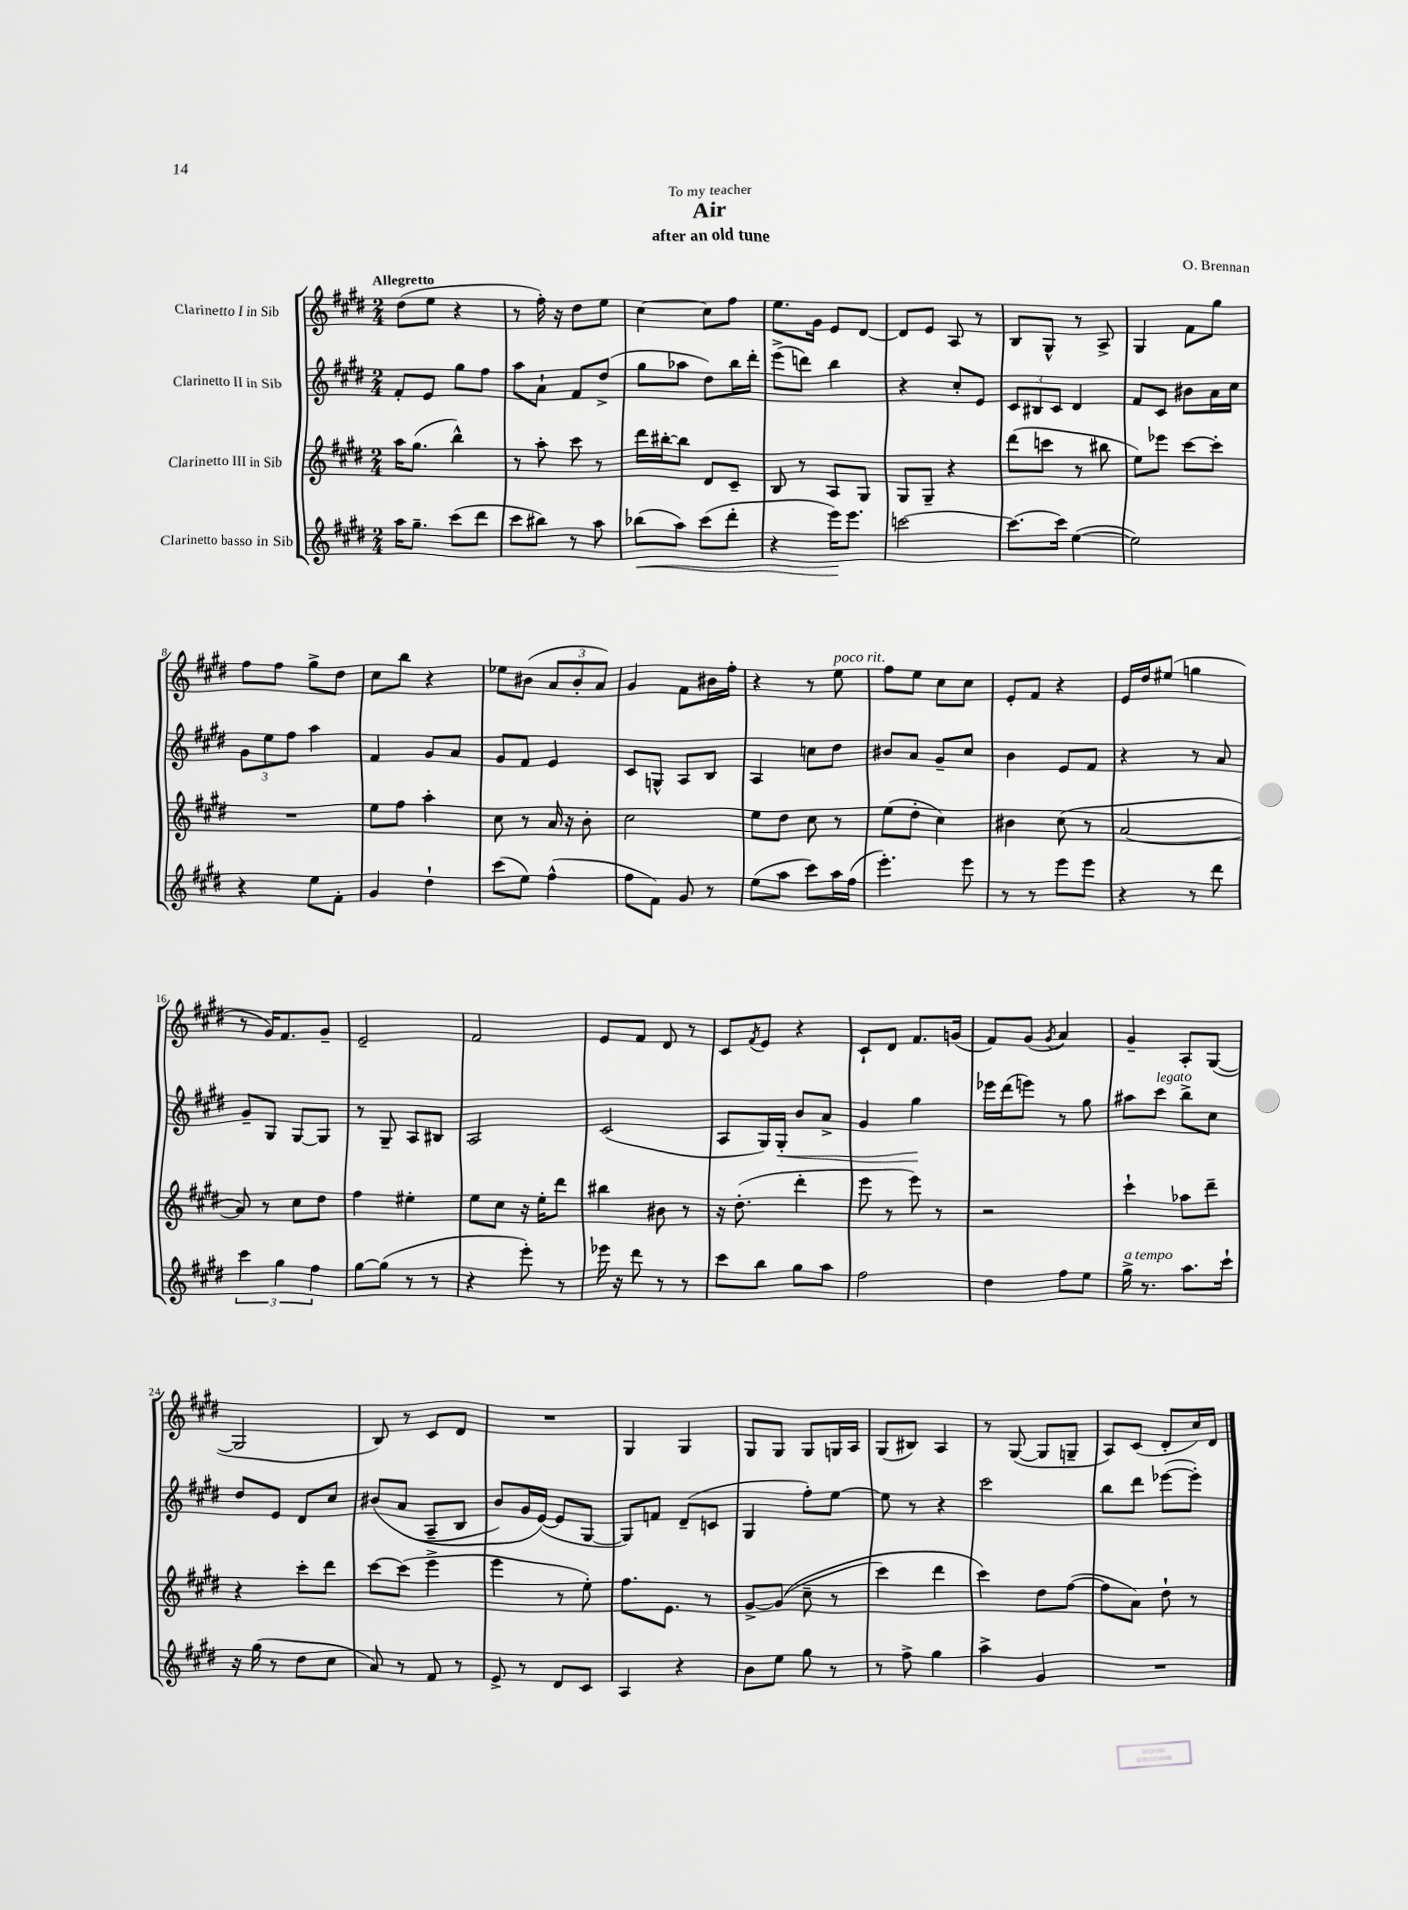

**kern	**dynam	**kern	**kern	**dynam	**kern
*part4	*part4	*part3	*part2	*part2	*part1
*staff4	*staff4	*staff3	*staff2	*staff2	*staff1
*I"Clarinetto basso in Sib	*	*I"Clarinetto III in Sib	*I"Clarinetto II in Sib	*	*I"Clarinetto I in Sib
*clefG2	*	*clefG2	*clefG2	*	*clefG2
*k[f#c#g#d#]	*	*k[f#c#g#d#]	*k[f#c#g#d#]	*	*k[f#c#g#d#]
*M2/4	*	*M2/4	*M2/4	*	*M2/4
=1	=1	=1	=1	=1	=1
!	!	!	!	!	!LO:TX:a:B:t=Allegretto
16aa\KL	.	16aa\KL	8f#'/L	.	(8dd#\L
8.gg#~\J	.	(8.gg#\J	.	.	.
.	.	.	8e/J	.	8ee\J
(8ccc#\L	.	4bb^^\)	8gg#\L	.	4r
8ddd#\J	.	.	8ff#\J	.	.
=2	=2	=2	=2	=2	=2
8ccc#\L	.	8r	8aa\L	.	8r
8bb#X\J)	.	8aa'\	8a`\J	.	16ff#'\)
.	.	.	.	.	16r
8r	.	8ccc#\	8f#/L	.	8dd#\L
8aa\	.	8r	(8dd#^/J	.	8ee\J
=3	=3	=3	=3	=3	=3
!	!LO:HP:b	!	!	!	!
(8bb-X\L	<	16ddd#\LL	8gg#\L	.	[4cc#\
.	.	[16bb#X'\J	.	.	.
8aa\J)	.	8bb#\J]	8aa-X\J	.	.
(8ccc#\L	.	8d#/L	8dd#\L)	.	8cc#\L]
8ddd#'\J	.	8c#~/J	16bb\L	.	8ff#\J
.	.	.	16ddd#'\JJ	.	.
=4	=4	=4	=4	=4	=4
4r	.	8B/	(8eee^\L	.	8.ee\L
.	.	8r	8dddn\J)	.	.
.	.	.	.	.	16g#\Jk
16eee\KL)	.	8A/L	4bb\	.	8e/L
8.eee\J	[	.	.	.	.
.	.	8G#/J	.	.	[8d#/J
=5	=5	=5	=5	=5	=5
[2cccn\	.	8G#/L	4r	.	8d#/L]
.	.	8G#~/J	.	.	8e/J
.	.	4r	8cc#'/L	.	8A/
.	.	.	8e/J	.	8r
=6	=6	=6	=6	=6	=6
8.ccc\L_	.	(8ddd#\L	12c#/L	.	8B/L
.	.	.	12B#X/	.	.
.	.	8cccn\J	.	.	8G#^^/J
.	.	.	12c#/J	.	.
16ccc\Jk]	.	.	.	.	.
([4ee\	.	8r	4d#/	.	8r
.	.	8bb#X\	.	.	8A^/
=7	=7	=7	=7	=7	=7
2ee\])	.	8ee\L)	8f#/L	.	4G#/
.	.	8eee-X\J	8c#/J	.	.
.	.	[8ccc#\L	8b#X\L	.	8f#\L
.	.	8ccc#'\J]	16a\L	.	8gg#\J
.	.	.	16cc#\JJ	.	.
!!LO:LB:g=z
=8	=8	=8	=8	=8	=8
4r	.	2r	12g#\L	.	8ff#\L
.	.	.	12ee\	.	.
.	.	.	.	.	8ff#\J
.	.	.	12ff#\J	.	.
8ee\L	.	.	4aa\	.	8gg#^\L
8f#'\J	.	.	.	.	8dd#\J
=9	=9	=9	=9	=9	=9
4g#/	.	8ee\L	4f#/	.	8cc#\L
.	.	8ff#\J	.	.	8bb\J
4dd#`\	.	4aa'\	8g#/L	.	4r
.	.	.	8a/J	.	.
=10	=10	=10	=10	=10	=10
(8ccc#\L	.	8cc#\	8g#/L	.	8ee-X\L
8ee\J)	.	8r	8f#/J	.	(8b#X\J
(4ff#^^\	.	16a/	4e/	.	12a/L
.	.	16r	.	.	.
.	.	.	.	.	12b#'/
.	.	8b'\	.	.	.
.	.	.	.	.	12a/J)
=11	=11	=11	=11	=11	=11
8ff#\L	.	2cc#\	8c#/L	.	4g#/
8f#\J)	.	.	8Gn^^/J	.	.
8g#/	.	.	8A/L	.	8f#\L
8r	.	.	8B/J	.	16b#X\L
.	.	.	.	.	16ff#'\JJ
=12	=12	=12	=12	=12	=12
(8ee\L	.	8ee\L	4A/	.	4r
8aa\J	.	8dd#\J	.	.	.
8ccc#\L)	.	8cc#\	8ccn\L	.	8r
!	!	!	!	!	!LO:TX:a:i:t=poco rit.
16aa\L	.	8r	8dd#\J	.	8ee\
(16ff#\JJ	.	.	.	.	.
=13	=13	=13	=13	=13	=13
4.eee'\)	.	(8ee\L	8b#X/L	.	8ff#\L
.	.	8dd#'\J	8a/J	.	8ee\J
.	.	4cc#\)	8g#~/L	.	8cc#\L
8eee\	.	.	8cc#/J	.	8cc#\J
=14	=14	=14	=14	=14	=14
8r	.	4b#X\	4b\	.	8e'/L
8r	.	.	.	.	8f#/J
8eee\L	.	(8cc#\	8e/L	.	4r
8eee\J	.	8r	8f#/J	.	.
=15	=15	=15	=15	=15	=15
4r	.	[2a/	4r	.	16e/LL
.	.	.	.	.	16dd#/J
.	.	.	.	.	(8ee#X/J
8r	.	.	8r	.	4ggn\
8ddd#\	.	.	8a/	.	.
!!LO:LB:g=z
=16	=16	=16	=16	=16	=16
6ccc#\	.	8a/])	8g#~/L	.	8r
.	.	8r	8G#/J	.	16g#/KL)
6gg#\	.	.	.	.	.
.	.	.	.	.	8.f#/
.	.	8cc#\L	[8G#/L	.	.
6ff#\	.	.	.	.	.
.	.	8dd#\J	8G#/J]	.	8g#~/J
=17	=17	=17	=17	=17	=17
[8gg#\L	.	4ff#\	8r	.	2e~/
(8gg#\J]	.	.	8G#~/	.	.
8r	.	4ee#X'\	8A/L	.	.
8r	.	.	8B#X/J	.	.
=18	=18	=18	=18	=18	=18
4r	.	8ee\L	2A/	.	2f#/
.	.	8cc#\J	.	.	.
8eee'\)	.	16r	.	.	.
.	.	16ee'\KL	.	.	.
8r	.	8ddd#\J	.	.	.
=19	=19	=19	=19	=19	=19
16eee-X\	.	4bb#X\	(2c#/	.	8e/L
16r	.	.	.	.	.
8ddd#\	.	.	.	.	8f#/J
8r	.	8b#X\	.	.	8d#/
8r	.	8r	.	.	8r
=20	=20	=20	=20	=20	=20
8ccc#\L	.	16r	8A/L	.	8c#/L
.	.	(8.dd#'\	.	.	.
.	.	.	.	.	8qf#/
8bb\J	.	.	16G#/L)	.	8e/J
!	!	!	!	!LO:HP:b	!
.	.	.	16G#'/JJ	<	.
8gg#\L	.	4ddd#'\	8b/L	.	4r
8aa\J	.	.	8a^/J	.	.
=21	=21	=21	=21	=21	=21
2ff#\	.	8eee\	4g#/	.	8c#`/L
.	.	8r	.	.	8d#/J
.	.	8eee\)	4gg#\	.	8.f#/L
.	.	8r	.	.	.
.	.	.	.	.	(16gn/Jk
.	.	.	.	[	.
=22	=22	=22	=22	=22	=22
4dd#\	.	2r	16eee-X\LL	.	8f#/L)
.	.	.	(16ddd#\J	.	.
.	.	.	8eeen\J)	.	(8g#/J
.	.	.	.	.	8qg#/
8ff#\L	.	.	8r	.	4a/)
8ee\J	.	.	8gg#\	.	.
=23	=23	=23	=23	=23	=23
!LO:TX:a:i:t=a tempo	!	!	!	!	!
16gg#^\	.	4ccc#`\	8aa#X\L	.	4g#~/
8.r	.	.	.	.	.
!	!	!	!LO:TX:a:i:t=legato	!	!
.	.	.	8ccc#\J	.	.
8.aa\L	.	8aa-X\L	8bb^\L	.	8A'/L
.	.	8ddd#~\J	8cc#\J	.	([8G#/J
16ccc#`\Jk	.	.	.	.	.
!!LO:LB:g=z
=24	=24	=24	=24	=24	=24
16r	.	4r	8dd#/L	.	2G#/]
(16gg#\	.	.	.	.	.
8r	.	.	8e/J	.	.
8dd#\L	.	8ccc#'\L	8d#/L	.	.
8cc#\J	.	8ddd#\J	8cc#/J	.	.
=25	=25	=25	=25	=25	=25
8a/)	.	[8ccc#\L	(8b#X/L	.	8B/)
8r	.	(8ccc#\J]	(8a/J	.	8r
8f#/	.	4eee^\	8A~/L	.	8c#/L
8r	.	.	8B/J	.	8d#/J
=26	=26	=26	=26	=26	=26
8e^/	.	4eee\	8b/L)	.	2r
8r	.	.	16g#/L	.	.
.	.	.	([16e/JJ)	.	.
8d#/L	.	8r	8e/L]	.	.
8c#/J	.	8ee'\)	[8G#/J	.	.
=27	=27	=27	=27	=27	=27
4A/	.	8.ff#\L	8G#/L])	.	4G#/
.	.	.	8fn/J	.	.
.	.	8.e\J	.	.	.
4r	.	.	(8d#~/L	.	4G#/
.	.	8r	8cn/J	.	.
=28	=28	=28	=28	=28	=28
8b\L	.	[8g#^/L	4G#/	.	8G#/L
8ee\J	.	((8g#/J]	.	.	8G#/J
8gg#\	.	8cc#~\	8ff#'\L)	.	8G#/L
8r	.	8r	[8ee\J	.	16Gn/L
.	.	.	.	.	16A/JJ
=29	=29	=29	=29	=29	=29
8r	.	4ccc#\)	8ee\]	.	(8G#/L
8ff#^\	.	.	8r	.	8B#X/J)
4gg#\	.	4ddd#\	4r	.	4A/
=30	=30	=30	=30	=30	=30
4aa^\	.	4ccc#\)	2ccc#\	.	8r
.	.	.	.	.	([8G#/
4g#/	.	8dd#\L	.	.	8G#/L]
.	.	([8ff#\J	.	.	8Gn~/J
=31	=31	=31	=31	=31	=31
2r	.	8ff#\L]	8bb\L	.	8A/L)
.	.	8a\J)	8ddd#\J	.	(8c#/J
.	.	8dd#`\	([8eee-X\L	.	8d#'/L
.	.	8r	8eee-'\J])	.	16cc#/L)
.	.	.	.	.	16d#/JJ
==	==	==	==	==	==
*-	*-	*-	*-	*-	*-
